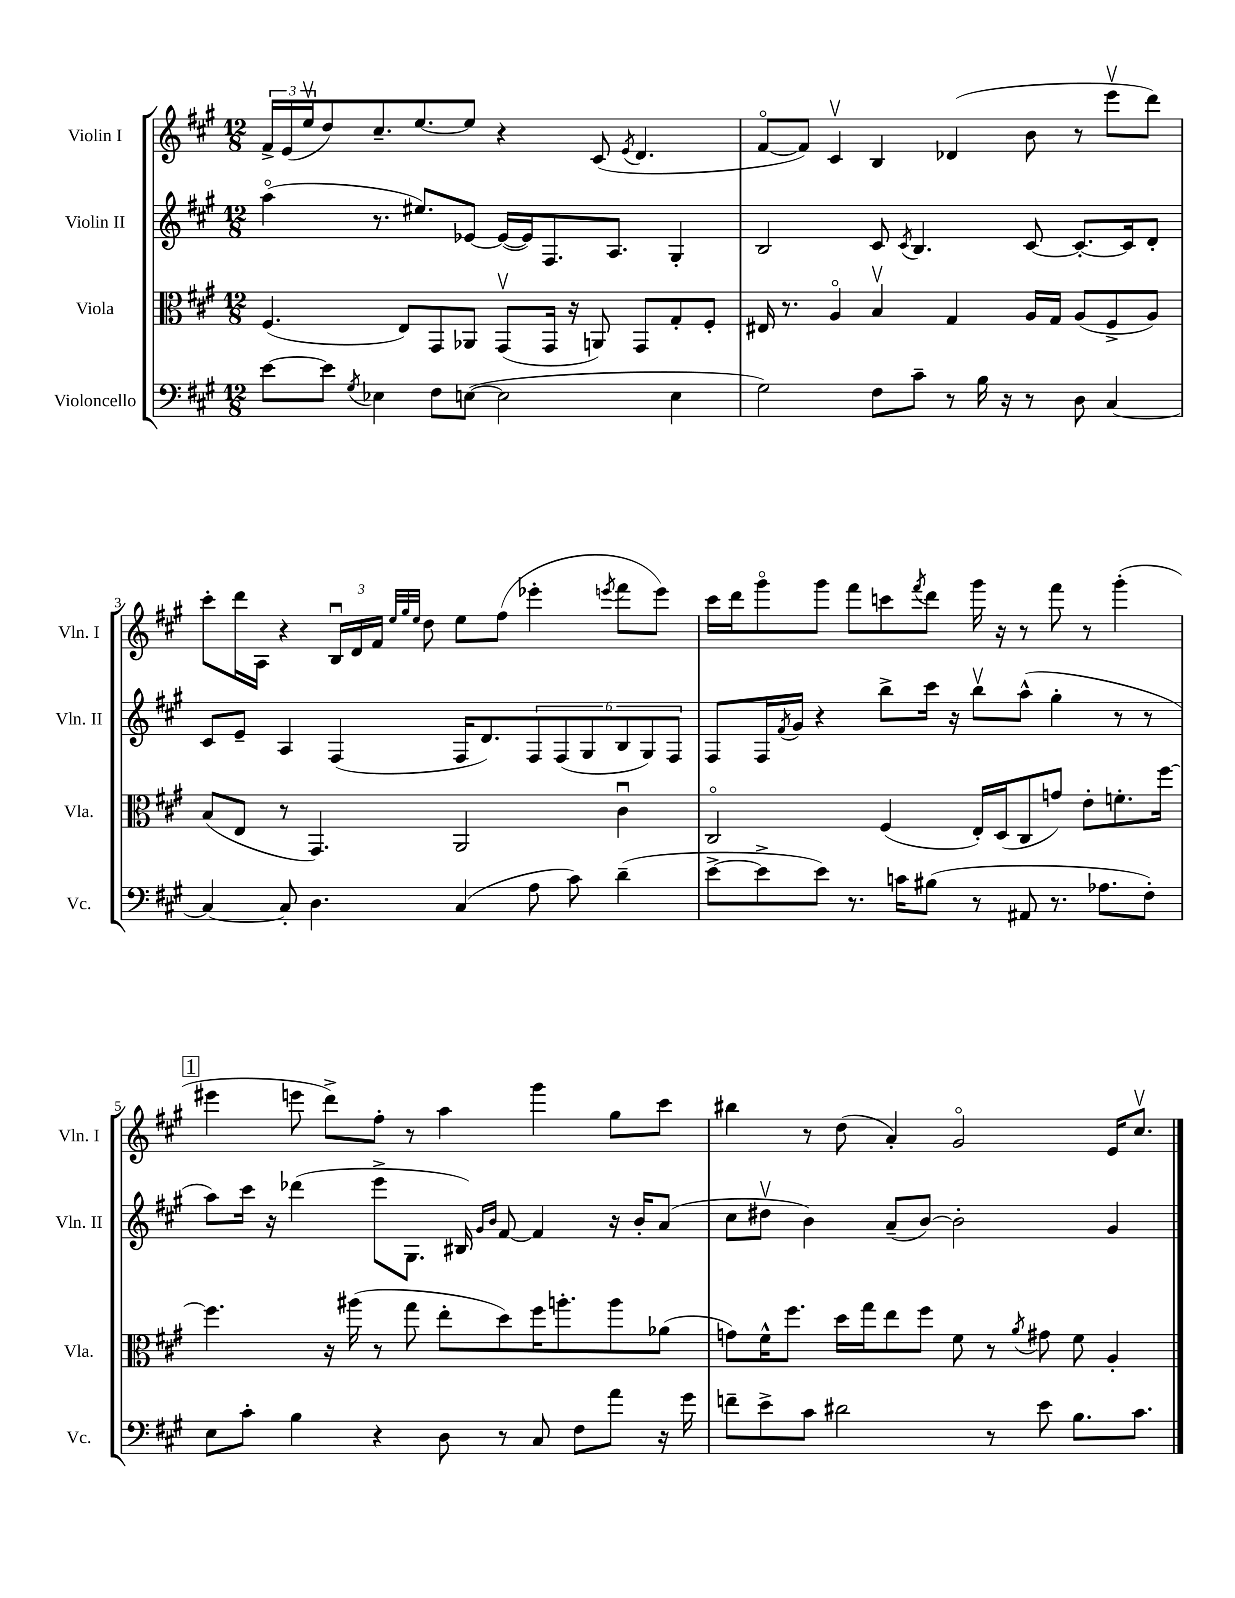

**kern	**kern	**kern	**kern
*staff4	*staff3	*staff2	*staff1
*clefF4	*clefC3	*clefG2	*clefG2
*k[f#c#g#]	*k[f#c#g#]	*k[f#c#g#]	*k[f#c#g#]
*M12/8	*M12/8	*M12/8	*M12/8
[8e	(4.F#	(4aao	24f#^
.	.	.	(24e
.	.	.	24eev
8e]	.	.	8dd)
8qG#	.	.	.
4E-	.	8.r	8.cc#~
.	8E)	.	.
.	.	8.ee#)	[8.ee
8F#	8GG#	.	.
([8E	8AA-	[8e-	8ee]
2E]	(8GG#v	(16e-_	4r
.	.	16e-])	.
.	16GG#	8.F#	.
.	16r	.	.
.	8AA)	.	(8c#
.	.	8.A	.
.	.	.	8qe
.	8GG#	.	4.d
4E	8G#'	4G#'	.
.	8F#'	.	.
=	=	=	=
2G#)	16E#	2B	[8f#o
.	8.r	.	.
.	.	.	8f#])
.	4Ao	.	4c#v
8F#	4Bv	8c#	4B
.	.	8qc#	.
8c#~	.	4.B	.
8r	4G#	.	(4d-
16B	.	.	.
16r	.	.	.
8r	16A	[8c#	8b
.	16G#	.	.
8D	(8A	8.c#'_	8r
[4C#	8F#^	.	8eeev
.	.	16c#]	.
.	8A)	8d'	8ddd)
=	=	=	=
4C#_	(8B	8c#	8ccc#'
.	8E	8e~	16ddd
.	.	.	16A
8C#']	8r	4A	4r
4.D	4.GG#)	.	.
.	.	(4F#	24Bu
.	.	.	24d
.	.	.	24f#
.	.	.	32qqee
.	.	.	32qqgg#
.	.	.	32qqee
.	.	.	8dd
(4C#	2AA	16F#	8ee
.	.	8.d)	.
.	.	.	(8ff#
8A	.	12F#	4eee-'
.	.	(12F#	.
8c#)	.	.	.
.	.	12G#	.
.	.	.	8qeee
(4d~	4c#u	12B	8fff#
.	.	12G#)	.
.	.	.	8eee)
.	.	12F#	.
=	=	=	=
[8e^	2C#o	8F#	16ccc#
.	.	.	16ddd
8e^]	.	16F#	8ggg#o
.	.	8qf#	.
.	.	16g#	.
8e)	.	4r	8ggg#
8.r	.	.	8fff#
.	(4F#	8bb^	8ccc
16c	.	.	.
.	.	.	8qfff#
(8B#	.	16ccc#	8ddd
.	.	16r	.
8r	16E')	8bbv	16ggg#
.	(16D	.	16r
8AA#	8C#	(8aa^^	8r
8.r	8g)	4gg#'	8fff#
.	8e'	.	8r
8.A-	.	.	.
.	8.f'	8r	(4ggg#'
8F#')	.	8r	.
.	[16ff#	.	.
=	=	=	=
8E	4.ff#]	8aa)	4eee#
8c#'	.	16ccc#	.
.	.	16r	.
4B	.	(4ddd-	8eee
.	16r	.	8ddd^)
.	(16aa#	.	.
4r	8r	8eee^	8ff#'
.	8gg#	8.G#	8r
8D	8ee'	.	4aa
.	.	16B#)	.
.	.	16qqg#	.
.	.	16qqb	.
8r	8dd)	[8f#	.
8C#	16ff#	4f#]	4ggg#
.	8.aa'	.	.
8F#	.	.	.
8a	8aa	16r	8gg#
.	.	16b'	.
16r	(8a-	(8a	8ccc#
16g#	.	.	.
=	=	=	=
8f~	8g)	8cc#	4bb#
8e^	16f#^^	8dd#v	.
.	8.ff#	.	.
8c#	.	4b)	8r
2d#	16dd	.	(8dd
.	16gg#	.	.
.	8ee	(8a~	4a')
.	8ff#	[8b)	.
.	8f#	2b']	2g#o
8r	8r	.	.
.	8qa	.	.
8e	8g#	.	.
8.B	8f#	.	.
.	4A'	4g#	16e
8.c#	.	.	8.cc#v
==	==	==	==
*-	*-	*-	*-
